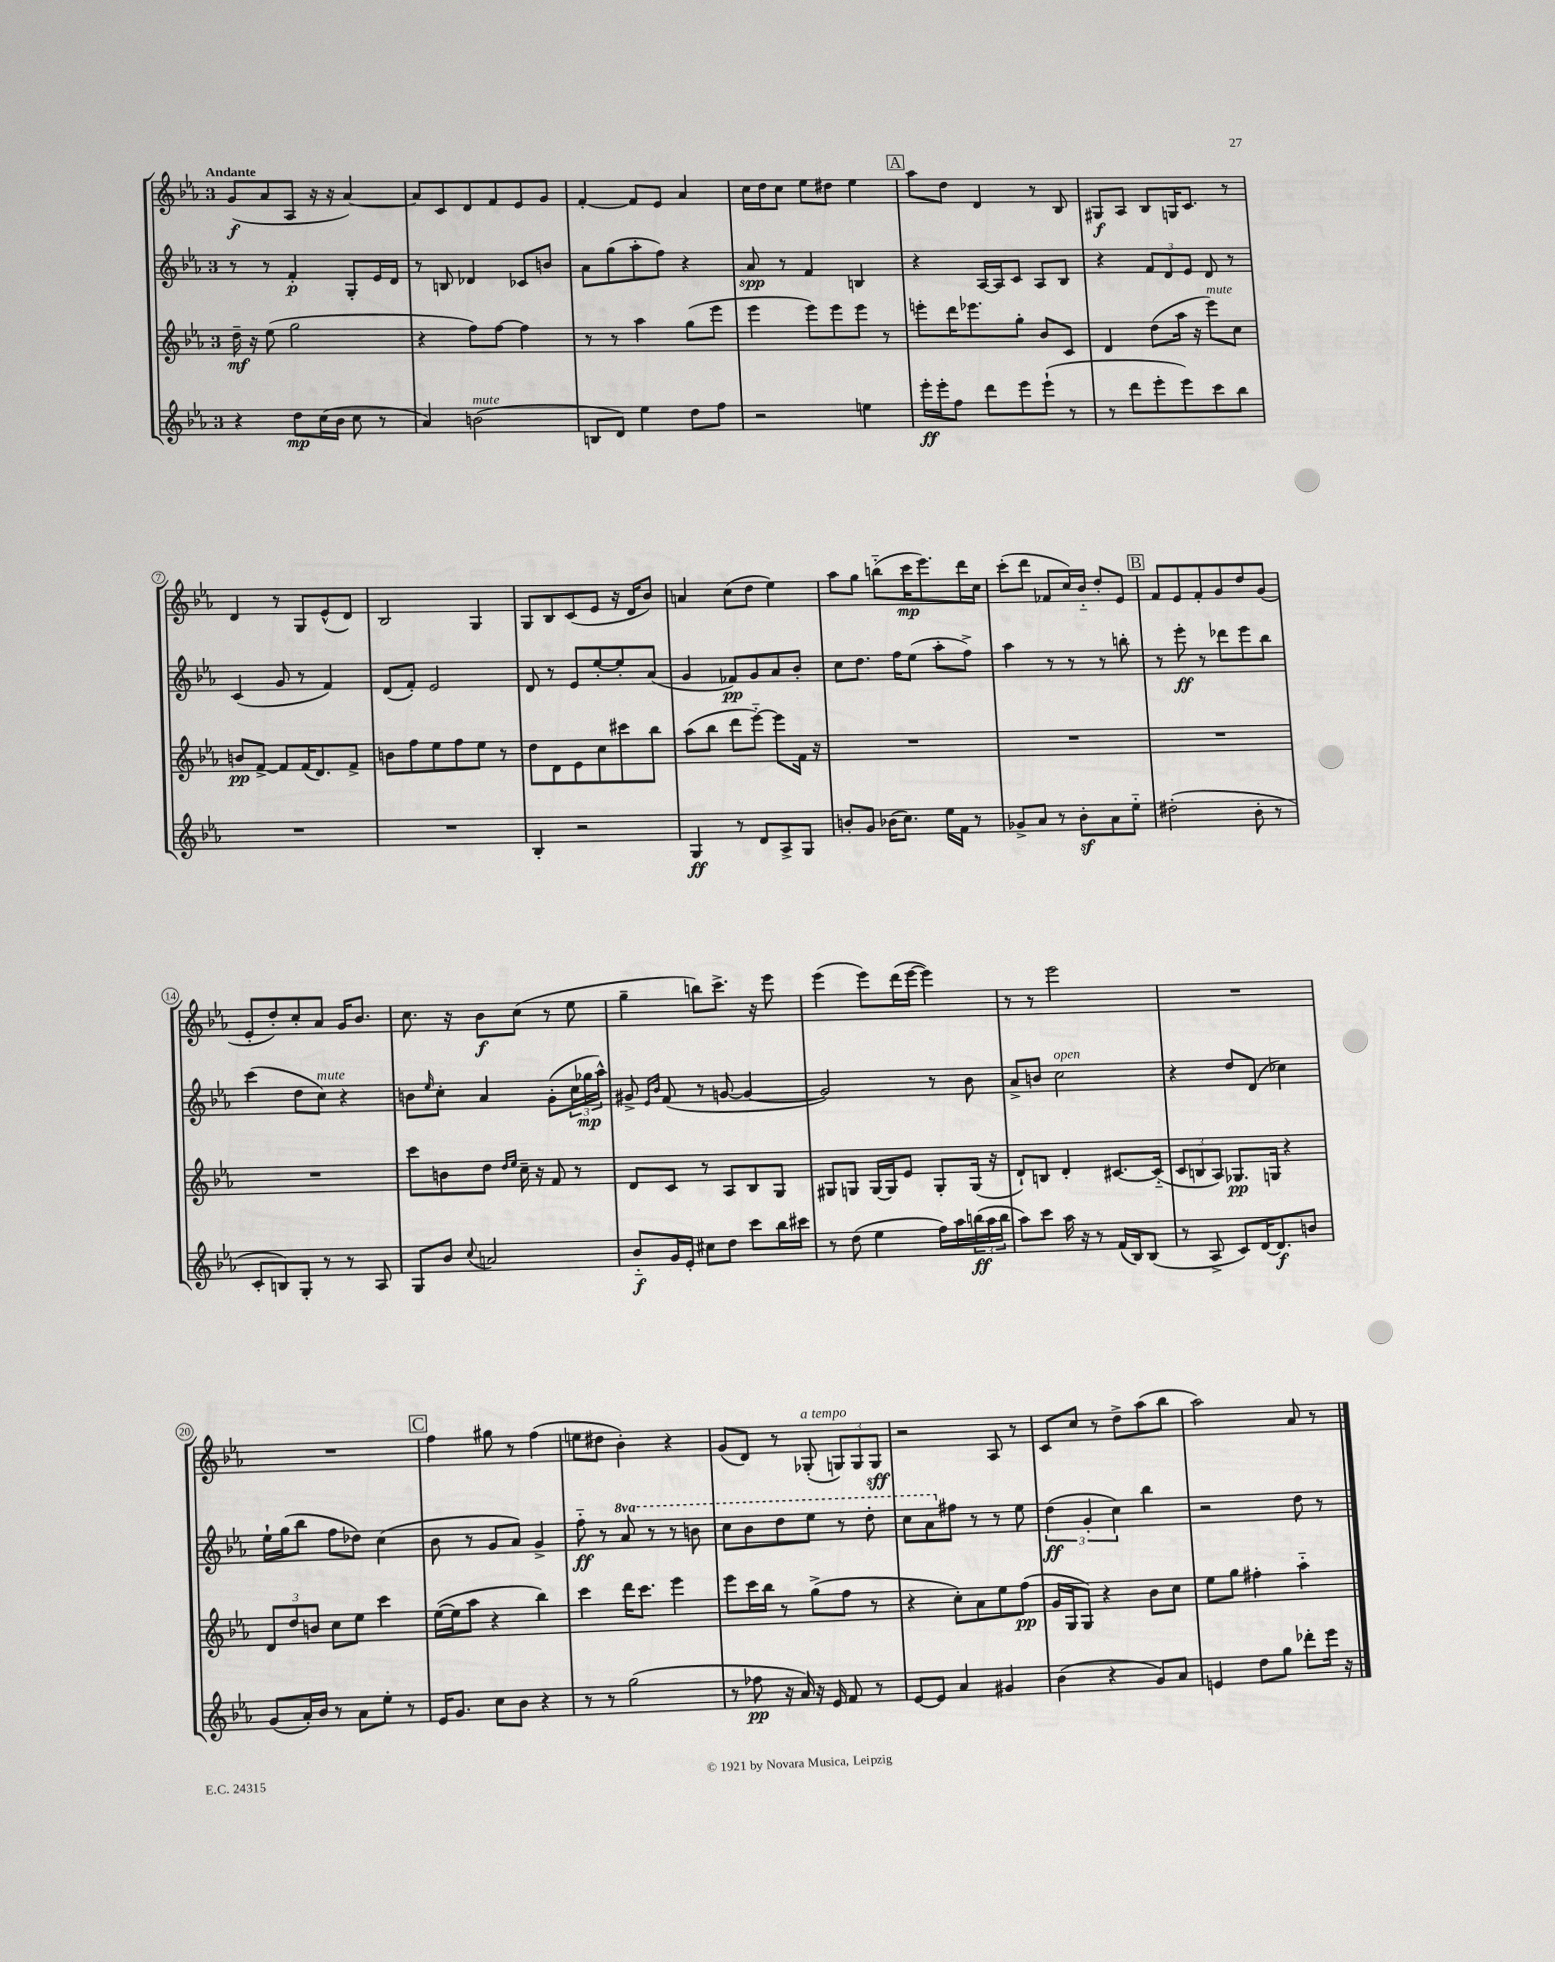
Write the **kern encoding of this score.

**kern	**dynam	**kern	**dynam	**kern	**dynam	**kern	**dynam
*part4	*part4	*part3	*part3	*part2	*part2	*part1	*part1
*staff4	*staff4	*staff3	*staff3	*staff2	*staff2	*staff1	*staff1
*clefG2	*	*clefG2	*	*clefG2	*	*clefG2	*
*k[b-e-a-]	*	*k[b-e-a-]	*	*k[b-e-a-]	*	*k[b-e-a-]	*
*M3/4	*	*M3/4	*	*M3/4	*	*M3/4	*
=1	=1	=1	=1	=1	=1	=1	=1
!	!	!	!	!	!	!LO:TX:a:B:t=Andante	!
4r	.	16dd~\	mf	8r	.	(8g/L	f
.	.	16r	.	.	.	.	.
.	.	(8ee-\	.	8r	.	8a-/	.
8dd\L	mp	2gg\	.	4f'/	p	8A-/J	.
(16cc\L	.	.	.	.	.	16r	.
16b-\JJ	.	.	.	.	.	16r	.
8cc\	.	.	.	8G'/L	.	[4a-/)	.
8r	.	.	.	16e-/L	.	.	.
.	.	.	.	16d/JJ	.	.	.
=2	=2	=2	=2	=2	=2	=2	=2
4a-/)	.	4r	.	8r	.	8a-/L]	.
.	.	.	.	8Bn/	.	8c/	.
!LO:TX:a:i:t=mute	!	!	!	!	!	!	!
(2bn\	.	8ff\L)	.	4d-X/	.	8d/	.
.	.	[8ff\J	.	.	.	8f/	.
.	.	4ff\]	.	8c-X/L	.	8e-/	.
.	.	.	.	8bn/J	.	8g/J	.
=3	=3	=3	=3	=3	=3	=3	=3
8Bn/L	.	8r	.	8a-\L	.	[4f'/	.
8d/J)	.	8r	.	(8gg\	.	.	.
4ee-\	.	4aa-\	.	8aa-'\	.	8f/L]	.
.	.	.	.	8ff\J)	.	8e-/J	.
8dd\L	.	(8gg\L	.	4r	.	4a-/	.
8ff\J	.	8eee-\J	.	.	.	.	.
=4	=4	=4	=4	=4	=4	=4	=4
2r	.	4eee-\	.	8a-/	spp	16cc\LL	.
.	.	.	.	.	.	16dd\J	.
.	.	.	.	8r	.	8cc\J	.
.	.	8eee-\L)	.	4f/	.	8ee-\L	.
.	.	8eee-\	.	.	.	8dd#X\J	.
4een\	.	8eee-\J	.	4Bn/	.	4ee-\	.
.	.	8r	.	.	.	.	.
!!LO:REH:place=s1:t=A
=5	=5	=5	=5	=5	=5	=5	=5
16eee-'\LL	ff	8eeen'\L	.	4r	.	8aa-\L	.
16eee-'\J	.	.	.	.	.	.	.
8ff\J	.	16ddd\K	.	.	.	8dd\J	.
.	.	8.eee-X\	.	.	.	.	.
8ddd\L	.	.	.	[16A-/LL	.	4d/	.
.	.	.	.	16A-/J]	.	.	.
8eee-\	.	8gg'\J	.	8c/J	.	.	.
(8eee-`\J	.	8b-/L	.	8A-/L	.	8r	.
8r	.	8c/J	.	8B-/J	.	8B-/	.
=6	=6	=6	=6	=6	=6	=6	=6
8r	.	4d/	.	4r	.	8G#X/L	f
8ddd\L	.	.	.	.	.	8A-/J	.
8eee-'\	.	(8dd\L	.	12f/L	.	8B-/L	.
.	.	.	.	12d/	.	.	.
8eee-\)	.	16aa-\Jk	.	.	.	16Gn/K	.
.	.	.	.	12e-/J	.	.	.
.	.	16r	.	.	.	8.c/J	.
!	!	!LO:TX:a:i:t=mute	!	!	!	!	!
8ccc\	.	8eee-\L)	.	8d/	.	.	.
8bb-\J	.	8cc\J	.	8r	.	8r	.
!!LO:LB:g=z
=7	=7	=7	=7	=7	=7	=7	=7
2.r	.	8bn/L	pp	(4c/	.	4d/	.
.	.	[8f^/J	.	.	.	.	.
.	.	8f/L]	.	8g/	.	8r	.
.	.	(16f/K	.	8r	.	8G/L	.
.	.	8.d/)	.	.	.	.	.
.	.	.	.	4f/)	.	(8e-^^/	.
.	.	8f^/J	.	.	.	8d/J)	.
=8	=8	=8	=8	=8	=8	=8	=8
2.r	.	8bn\L	.	(8d/L	.	2B-/	.
.	.	8ff\	.	8f'/J)	.	.	.
.	.	8ee-\	.	2e-/	.	.	.
.	.	8ff\	.	.	.	.	.
.	.	8ee-\J	.	.	.	4G/	.
.	.	8r	.	.	.	.	.
=9	=9	=9	=9	=9	=9	=9	=9
4B-'/	.	8dd\L	.	8d/	.	8G/L	.
.	.	8d\	.	8r	.	8B-/	.
2r	.	8e-\	.	8e-/L	.	(8c/	.
.	.	8cc\	.	[8ee-'/	.	8e-/J	.
.	.	8ccc#X\	.	8ee-'/]	.	16r	.
.	.	.	.	.	.	16d/KL	.
.	.	8bb-\J	.	(8a-/J	.	8b-/J)	.
=10	=10	=10	=10	=10	=10	=10	=10
4G/	ff	(8aa-\L	.	4g/	.	4an/	.
.	.	8bb-\J	.	.	.	.	.
8r	.	8ddd\L	.	8f-X/L)	pp	(8cc\L	.
8d/L	.	[8eee-\J)	.	8g/	.	8dd\J	.
8A-^/	.	8eee-\L]	.	8a-/	.	4ee-\)	.
8G/J	.	16f\Jk	.	8b-'/J	.	.	.
.	.	16r	.	.	.	.	.
=11	=11	=11	=11	=11	=11	=11	=11
8bn'/L	.	2.r	.	8cc\L	.	8aa-\L	.
8g/J	.	.	.	8.dd\J	.	8gg\J	.
(16b-X\KL	.	.	.	.	.	(8bbn\L	.
8.cc\J)	.	.	.	16ff\KL	.	.	.
.	.	.	.	(8ee-\J	.	16ccc\K	mp
.	.	.	.	.	.	8.eee-\)	.
16ee-\LL	.	.	.	8aa-'\L	.	.	.
16f\JJ	.	.	.	.	.	.	.
8r	.	.	.	8ff^\J)	.	16ddd\L	.
.	.	.	.	.	.	16cc\JJ	.
=12	=12	=12	=12	=12	=12	=12	=12
8g-X^/L	.	2.r	.	4aa-\	.	(8ccc'\L	.
8a-/J	.	.	.	.	.	8ddd\J	.
8r	.	.	.	8r	.	8f-X/L	.
8b-z'\L	.	.	.	8r	.	16cc/L)	.
.	.	.	.	.	.	16b-/JJ	.
8a-\	.	.	.	8r	.	8dd'/L	.
8ee-\J	.	.	.	8bbn'\	.	8e-/J	.
!!LO:REH:place=s1:t=B
=13	=13	=13	=13	=13	=13	=13	=13
(2dd#X'\	.	2.r	.	8r	.	8f/L	.
.	.	.	.	8eee-'\	ff	8e-/	.
.	.	.	.	8r	.	8f'/	.
.	.	.	.	8ddd-X\L	.	8g/	.
8b-'\	.	.	.	8eee-\	.	8dd/	.
8r	.	.	.	8bb-\J	.	(8g/J	.
!!LO:LB:g=z
=14	=14	=14	=14	=14	=14	=14	=14
8c'/L	.	2.r	.	(4ccc\	.	8e-'/L	.
8Bn/)	.	.	.	.	.	8dd'/)	.
8G'/J	.	.	.	8dd\L	.	8cc'/	.
!	!	!	!	!LO:TX:a:i:t=mute	!	!	!
8r	.	.	.	8cc\J)	.	8a-/J	.
8r	.	.	.	4r	.	16g/KL	.
.	.	.	.	.	.	8.b-/J	.
8A-/	.	.	.	.	.	.	.
=15	=15	=15	=15	=15	=15	=15	=15
8G/L	.	8ccc\L	.	8bn\L	.	8.cc\	.
.	.	.	.	16qqee-/	.	.	.
8b-/J	.	8bn\	.	8cc'\J	.	.	.
.	.	.	.	.	.	16r	.
8qqcc/	.	.	.	.	.	.	.
2an/	.	8dd\J	.	4a-/	.	8b-\L	f
.	.	16qqdd/LL	.	.	.	.	.
.	.	16qqee-/JJ	.	.	.	.	.
.	.	16cc~\	.	.	.	(8cc\J	.
.	.	16r	.	.	.	.	.
.	.	8f/	.	(8g'\L	.	8r	.
.	.	8r	.	24cc\L	.	8ee-\	.
.	.	.	.	24gg-X\	mp	.	.
.	.	.	.	24aa-^^\JJ)	.	.	.
=16	=16	=16	=16	=16	=16	=16	=16
8b-/L	f	8d/L	.	8g#X^/	.	4gg~\	.
.	.	.	.	16qqe-/LL	.	.	.
.	.	.	.	16qqb-/JJ	.	.	.
16g/L	.	8c/J	.	(8f/	.	.	.
16e-'/JJ	.	.	.	.	.	.	.
8cc#X\L	.	8r	.	8r	.	8bbn\L)	.
8dd\J	.	8A-/L	.	[8gn/	.	8.ccc^\J	.
8ccc\L	.	8B-/	.	4g/_	.	.	.
.	.	.	.	.	.	16r	.
16bb-\L	.	8G/J	.	.	.	8eee-\	.
16ccc#X\JJ	.	.	.	.	.	.	.
=17	=17	=17	=17	=17	=17	=17	=17
8r	.	8G#X/L	.	2g/])	.	(4eee-\	.
(8dd\	.	8Gn/J	.	.	.	.	.
4ee-\	.	[16G/LL	.	.	.	8eee-\L)	.
.	.	16G/J]	.	.	.	.	.
.	.	8e-/J	.	.	.	(16ddd\L	.
.	.	.	.	.	.	[16eee-\JJ	.
16ff\LL)	.	8G'/L	.	8r	.	4eee-\])	.
16aa-\	.	.	.	.	.	.	.
(24bbn\	ff	(16G/Jk	.	8b-\	.	.	.
24aa-\	.	.	.	.	.	.	.
.	.	16r	.	.	.	.	.
24bb\JJ	.	.	.	.	.	.	.
=18	=18	=18	=18	=18	=18	=18	=18
8aa-\L)	.	8d`/L)	.	8a-^/L	.	8r	.
8ccc\J	.	8Bn/J	.	8bn/J	.	8r	.
!	!	!	!	!LO:TX:a:i:t=open	!	!	!
16aa-\	.	4d'/	.	2cc\	.	2eee-\	.
16r	.	.	.	.	.	.	.
8r	.	.	.	.	.	.	.
(16f/LL	.	[8.c#X/L	.	.	.	.	.
16B-/J)	.	.	.	.	.	.	.
(8B-/J	.	.	.	.	.	.	.
.	.	(16c#/Jk]	.	.	.	.	.
=19	=19	=19	=19	=19	=19	=19	=19
8r	.	12c/L	.	4r	.	2.r	.
.	.	12Bn/	.	.	.	.	.
8A-^/	.	.	.	.	.	.	.
.	.	12A-/J)	.	.	.	.	.
8c/L)	.	8.G-X/L	pp	8dd/L	.	.	.
[16d/K	.	.	.	(8d/J	.	.	.
8.d/]	f	16Gn/Jk	.	.	.	.	.
.	.	4r	.	4cc-X\)	.	.	.
8bn/J	.	.	.	.	.	.	.
!!LO:LB:g=z
=20	=20	=20	=20	=20	=20	=20	=20
(8g/L	.	12d/L	.	16ee-`\LL	.	2.r	.
.	.	.	.	(16gg\J	.	.	.
.	.	12dd/	.	.	.	.	.
16a-'/L)	.	.	.	8bb-\J	.	.	.
.	.	12bn/J	.	.	.	.	.
16b-/JJ	.	.	.	.	.	.	.
8r	.	8cc\L	.	8ff\L	.	.	.
8a-\L	.	8ee-\J	.	8dd-X\J)	.	.	.
8ee-'\J	.	4ccc\	.	(4cc\	.	.	.
8r	.	.	.	.	.	.	.
!!LO:REH:place=s1:t=C
=21	=21	=21	=21	=21	=21	=21	=21
16e-/KL	.	([16ee-\LL	.	8b-\	.	4ff\	.
8.g/J	.	16ee-\J]	.	.	.	.	.
.	.	8aa-\J	.	8r	.	.	.
8cc\L	.	4r	.	8g/L	.	8gg#X\	.
8b-\J	.	.	.	8a-/J)	.	8r	.
4r	.	4bb-\)	.	4g^/	.	(4ff\	.
=22	=22	=22	=22	=22	=22	=22	=22
8r	.	4ccc\	.	8ff\	ff	8een\L	.
8r	.	.	.	8r	.	8dd#X\J	.
*	*	*	*	*8va	*	*	*
(2gg\	.	16ddd\KL	.	8aa-/	.	4b-'\)	.
.	.	8.ccc\J	.	.	.	.	.
.	.	.	.	8r	.	.	.
.	.	4eee-\	.	8r	.	4r	.
.	.	.	.	8bbn\	.	.	.
=23	=23	=23	=23	=23	=23	=23	=23
8r	.	8eee-\L	.	8ccc\L	.	(8g/L	.
8ff-X\	pp	16ccc\L	.	8bb-\	.	8d/J)	.
.	.	16bb-\JJ	.	.	.	.	.
16r	.	8r	.	8ddd\	.	8r	.
16a-/)	.	.	.	.	.	.	.
!	!	!	!	!	!	!LO:TX:a:i:t=a tempo	!
16r	.	(8gg^\L	.	8eee-\J	.	(8G-X'/	.
16e-/	.	.	.	.	.	.	.
8f/	.	8ff\J	.	8r	.	12Gn/L)	.
.	.	.	.	.	.	12G/	.
8r	.	8r	.	8ddd'\	.	.	.
.	.	.	.	.	.	12G/J	sff
=24	=24	=24	=24	=24	=24	=24	=24
[8e-/L	.	4r	.	8ccc\L	.	2r	.
8e-/J]	.	.	.	8aa-\	.	.	.
*	*	*	*	*X8va	*	*	*
4a-/	.	8cc'\L)	.	8ff#X\J	.	.	.
.	.	8a-\	.	8r	.	.	.
4g#X/	.	8ee-\	.	8r	.	8A-/	.
.	.	(8ff\J	pp	8ee-\	.	8r	.
=25	=25	=25	=25	=25	=25	=25	=25
(4b-\	.	16g/LL	.	(6dd\	ff	8c/L	.
.	.	16G/J	.	.	.	.	.
.	.	8G/J)	.	.	.	8cc/J	.
.	.	.	.	6g'/	.	.	.
4r	.	4r	.	.	.	8r	.
.	.	.	.	6cc\)	.	.	.
.	.	.	.	.	.	8dd^\L	.
8g/L)	.	8b-\L	.	4bb-\	.	(8aa-\	.
8a-/J	.	8cc\J	.	.	.	8bb-\J	.
=26	=26	=26	=26	=26	=26	=26	=26
4en/	.	8ee-\L	.	2r	.	2aa-\)	.
.	.	8gg\J	.	.	.	.	.
8dd\L	.	4ff#X'\	.	.	.	.	.
8gg\J	.	.	.	.	.	.	.
8ddd-X'\L	.	4aa-\	.	8dd\	.	8a-/	.
16eee-\Jk	.	.	.	8r	.	8r	.
16r	.	.	.	.	.	.	.
==	==	==	==	==	==	==	==
*-	*-	*-	*-	*-	*-	*-	*-
